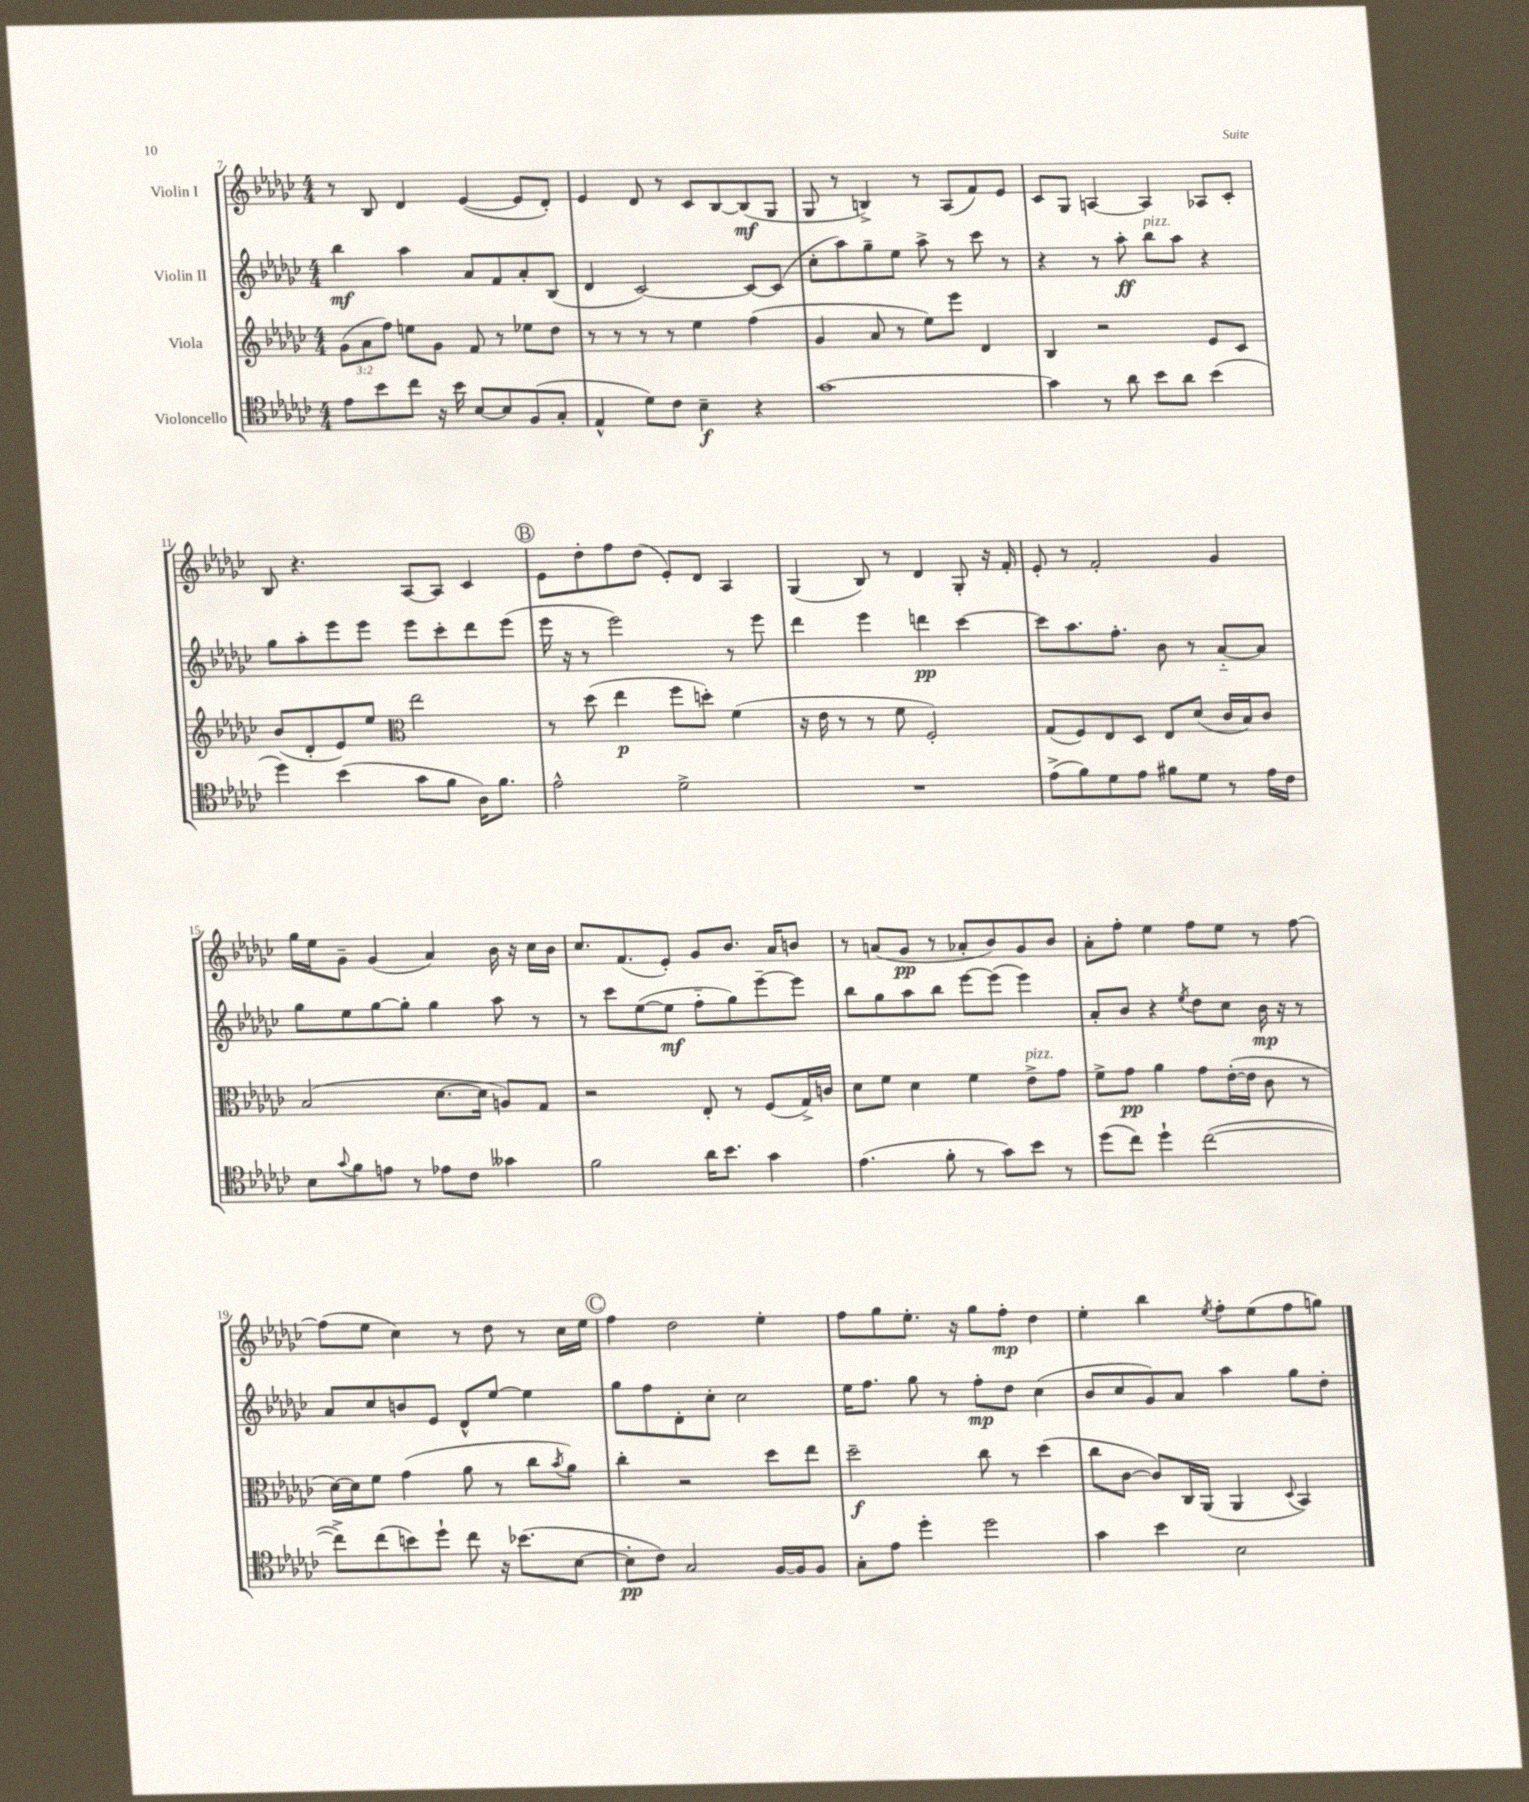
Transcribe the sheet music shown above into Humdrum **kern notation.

**kern	**dynam	**kern	**dynam	**kern	**dynam	**kern	**dynam
*part4	*part4	*part3	*part3	*part2	*part2	*part1	*part1
*staff4	*staff4	*staff3	*staff3	*staff2	*staff2	*staff1	*staff1
*I"Violoncello	*	*I"Viola	*	*I"Violin II	*	*I"Violin I	*
*clefC4	*	*clefG2	*	*clefG2	*	*clefG2	*
*k[b-e-a-d-g-c-]	*	*k[b-e-a-d-g-c-]	*	*k[b-e-a-d-g-c-]	*	*k[b-e-a-d-g-c-]	*
*M4/4	*	*M4/4	*	*M4/4	*	*M4/4	*
=7	=7	=7	=7	=7	=7	=7	=7
8e-\L	.	(12g-\L	.	4bb-\	mf	8r	.
.	.	12a-\	.	.	.	.	.
8b-\	.	.	.	.	.	8B-/	.
.	.	12ff\J)	.	.	.	.	.
8cc-\J	.	8een\L	.	4aa-\	.	4d-/	.
16r	.	8g-\J	.	.	.	.	.
16b-\	.	.	.	.	.	.	.
[8B-/L	.	8f/	.	8a-/L	.	([4e-/	.
8B-/]	.	8r	.	8f/	.	.	.
(8F/	.	8ee-X\L	.	8a-'/	.	8e-/L]	.
8G-'/J	.	8dd-\J	.	(8B-/J	.	8d-'/J)	.
=8	=8	=8	=8	=8	=8	=8	=8
4E-^^/	.	8r	.	4d-/	.	4e-/	.
.	.	8r	.	.	.	.	.
8d-\L)	.	8r	.	[2c-/)	.	8d-/	.
8c-\J	.	8r	.	.	.	8r	.
4B-~\	f	4ee-\	.	.	.	8c-/L	.
.	.	.	.	.	.	[8B-/	.
4r	.	(4ff\	.	8c-/L_	.	(8B-/]	mf
.	.	.	.	(8c-/J]	.	8G-/J	.
=9	=9	=9	=9	=9	=9	=9	=9
[1g-	.	4g-/	.	8cc-'\L	.	8G-/	.
.	.	.	.	8aa-\)	.	8r	.
.	.	8a-/	.	8gg-~\	.	4Bn^/)	.
.	.	8r	.	8ee-\J	.	.	.
.	.	8ee-\L)	.	8aa-^\	.	8r	.
.	.	8eee-\J	.	8r	.	(8A-/L	.
.	.	4d-/	.	8ccc-\	.	8f/)	.
.	.	.	.	8r	.	8e-/J	.
=10	=10	=10	=10	=10	=10	=10	=10
4g-\]	.	4B-/	.	4r	.	8c-/L	.
.	.	.	.	.	.	8G-/J	.
8r	.	2r	.	8r	.	[4An/	.
8a-\	.	.	.	8aa-'\	ff	.	.
!	!	!	!	!LO:TX:a:i:t=pizz.	!	!	!
8b-\L	.	.	.	8bb-\L	.	4A/]	.
8a-\J	.	.	.	8aa-\J	.	.	.
(4b-\	.	8e-/L	.	4r	.	8A-X/L	.
.	.	8c-/J	.	.	.	8c-'/J	.
!!LO:LB:g=z
=11	=11	=11	=11	=11	=11	=11	=11
4dd-\)	.	(8b-/L	.	8gg-\L	.	8B-/	.
.	.	8d-'/	.	8aa-'\	.	4.r	.
(4b-\	.	8e-/)	.	8eee-\	.	.	.
.	.	8ee-/J	.	8eee-\J	.	.	.
*	*	*clefC3	*	*	*	*	*
8g-\L	.	2ee-\	.	8eee-\L	.	[8A-/L	.
8f\J	.	.	.	8ccc-'\	.	8A-/J]	.
16A-\KL)	.	.	.	8ddd-\	.	4c-/	.
8.f\J	.	.	.	.	.	.	.
.	.	.	.	(8eee-\J	.	.	.
!!LO:REH:place=s1:t=B
=12	=12	=12	=12	=12	=12	=12	=12
2e-^^\	.	8r	.	16eee-\	.	8e-\L	.
.	.	.	.	16r	.	.	.
.	.	(8dd-\	.	8r	.	8dd-'\	.
.	.	4ee-\	p	2eee-\)	.	8ff\	.
.	.	.	.	.	.	(8dd-\J	.
2d-^\	.	8ff\L	.	.	.	8e-'/L)	.
.	.	8ddn'\J)	.	.	.	8d-/J	.
.	.	(4f\	.	8r	.	4A-/	.
.	.	.	.	8eee-\	.	.	.
=13	=13	=13	=13	=13	=13	=13	=13
1r	.	16r	.	4ddd-\	.	(4G-/	.
.	.	16e-\	.	.	.	.	.
.	.	8r	.	.	.	.	.
.	.	8r	.	4eee-\	.	8B-/)	.
.	.	8f\	.	.	.	8r	.
.	.	2F'/)	.	4dddn\	pp	4d-/	.
.	.	.	.	[4ccc-\	.	8G-'/	.
.	.	.	.	.	.	16r	.
.	.	.	.	.	.	16f'/	.
=14	=14	=14	=14	=14	=14	=14	=14
(8e-^\L	.	(8G-/L	.	8ccc-\L]	.	8e-'/	.
8f\)	.	8F/)	.	8.aa-\	.	8r	.
8d-\	.	8E-/	.	.	.	2f'/	.
.	.	.	.	8.ff'\J	.	.	.
8e-\J	.	8D-/J	.	.	.	.	.
8f#X\L	.	8E-/L	.	8b-\	.	.	.
8d-\J	.	(8d-/J	.	8r	.	.	.
8r	.	16c-/LL	.	[8a-/L	.	4g-/	.
.	.	16B-/J)	.	.	.	.	.
16e-\LL	.	8c-/J	.	8a-/J]	.	.	.
16c-\JJ	.	.	.	.	.	.	.
!!LO:LB:g=z
=15	=15	=15	=15	=15	=15	=15	=15
8B-\L	.	(2B-/	.	8gg-\L	.	16gg-\LL	.
.	.	.	.	.	.	16ee-\J	.
8qqg-/	.	.	.	.	.	.	.
8f\	.	.	.	8ee-\	.	8g-~\J	.
8en\J	.	.	.	[8gg-\	.	(4g-/	.
8r	.	.	.	8gg-'\J]	.	.	.
8e-X\L	.	[8.d-\L	.	4gg-\	.	4a-/)	.
8c-\J	.	.	.	.	.	.	.
.	.	16d-\Jk]	.	.	.	.	.
4g--X\	.	8An/L)	.	8aa-\	.	16b-\	.
.	.	.	.	.	.	16r	.
.	.	8G-/J	.	8r	.	16cc-\LL	.
.	.	.	.	.	.	16b-\JJ	.
=16	=16	=16	=16	=16	=16	=16	=16
2f\	.	2r	.	8r	.	8.cc-/L	.
.	.	.	.	8ccc-\L	.	.	.
.	.	.	.	.	.	(8.f/	.
.	.	.	.	([8ee-\	.	.	.
.	.	.	.	8ee-\J]	mf	8e-'/J)	.
16a-\KL	.	8E-'/	.	8ff\L	.	8g-/L	.
8.b-\J	.	.	.	.	.	.	.
.	.	8r	.	8gg-\)	.	8.b-/J	.
4g-\	.	(8F/L	.	[8eee-~\	.	.	.
.	.	.	.	.	.	16a-/KL	.
.	.	16G-^/L)	.	8eee-\J]	.	8bn/J	.
.	.	16cn/JJ	.	.	.	.	.
=17	=17	=17	=17	=17	=17	=17	=17
(4.e-\	.	8d-\L	.	8bb-\L	.	8r	.
.	.	8f\J	.	8gg-\	.	(8an/L	.
.	.	4d-\	.	8aa-\	.	8g-/J	pp
8f'\	.	.	.	8bb-\J	.	8r	.
8r	.	4f\	.	[8eee-\L	.	8a-X'/L	.
8g-\L)	.	.	.	(8eee-\J]	.	8b-/)	.
!	!	!LO:TX:a:i:t=pizz.	!	!	!	!	!
8b-\J	.	8e-^\L	.	4eee-\)	.	8g-/	.
8r	.	8g-\J	.	.	.	8b-/J	.
=18	=18	=18	=18	=18	=18	=18	=18
(8dd-\L	.	8f^\L	.	8a-'/L	.	8a-'\L	.
8cc-\J)	.	8g-\J	pp	8b-/J	.	8ff'\J	.
4dd-`\	.	4a-\	.	4r	.	4ee-\	.
.	.	.	.	8qee-/	.	.	.
([2cc-\	.	8g-\L	.	8dd-\L	.	8ff\L	.
.	.	([16e-'\L	.	8cc-\J	.	8ee-\J	.
.	.	16e-\JJ]	.	.	.	.	.
.	.	8c-\	.	16b-\	mp	8r	.
.	.	.	.	16r	.	.	.
.	.	8r	.	8r	.	[8ff\	.
!!LO:LB:g=z
=19	=19	=19	=19	=19	=19	=19	=19
8cc-^\L])	.	[16d-\LL)	.	8a-/L	.	(8ff\L]	.
.	.	16d-\J]	.	.	.	.	.
(8cc-\	.	8f\J	.	8cc-/	.	8ee-\J	.
8bn\)	.	(4g-\	.	8bn/	.	4cc-\)	.
8dd-`\J	.	.	.	8e-/J	.	.	.
8cc-\	.	8a-\	.	8d-^^/L	.	8r	.
16r	.	8r	.	[8ee-/J	.	8dd-\	.
(8.b-X\L	.	.	.	.	.	.	.
.	.	8cc-\L	.	4ee-\]	.	8r	.
.	.	8qb-/	.	.	.	.	.
[8B-\J	.	8a-\J)	.	.	.	16cc-\LL	.
.	.	.	.	.	.	16ee-\JJ	.
!!LO:REH:place=s1:t=C
=20	=20	=20	=20	=20	=20	=20	=20
8B-'\L]	pp	4cc-'\	.	8gg-\L	.	4ff\	.
8c-\J)	.	.	.	8ff\	.	.	.
2G-/	.	2r	.	8d-'\	.	2dd-\	.
.	.	.	.	8cc-'\J	.	.	.
.	.	.	.	2cc-\	.	.	.
[16F/LL	.	8dd-\L	.	.	.	4ee-'\	.
16F/J]	.	.	.	.	.	.	.
8F/J	.	8ee-\J	.	.	.	.	.
=21	=21	=21	=21	=21	=21	=21	=21
8G-'\L	.	2dd-~\	f	16ee-\KL	.	8ff\L	.
.	.	.	.	8.ff\J	.	.	.
8e-\J	.	.	.	.	.	8gg-\	.
4dd-'\	.	.	.	8gg-\	.	8.ee-'\J	.
.	.	.	.	8r	.	.	.
.	.	.	.	.	.	16r	.
2dd-\	.	8cc-\	.	8ff'\L	mp	8gg-\L	.
.	.	8r	.	8dd-\J	.	8ff'\J	mp
.	.	(4dd-\	.	(4cc-\	.	4dd-\	.
=22	=22	=22	=22	=22	=22	=22	=22
4g-\	.	8cc-\L	.	8b-/L	.	4ee-'\	.
.	.	[8c-\J	.	8cc-/	.	.	.
4b-\	.	8c-/L])	.	8g-/)	.	4bb-\	.
.	.	16C-/L	.	8a-/J	.	.	.
.	.	(16AA-/JJ	.	.	.	.	.
.	.	.	.	.	.	8qee-/	.
2B-\	.	4AA-/	.	4aa-\	.	8ff'\L	.
.	.	.	.	.	.	(8ee-\	.
.	.	8qqD-/	.	.	.	.	.
.	.	4BB-/)	.	8gg-\L	.	8ff\	.
.	.	.	.	8dd-'\J	.	8ggn\J)	.
==	==	==	==	==	==	==	==
*-	*-	*-	*-	*-	*-	*-	*-
